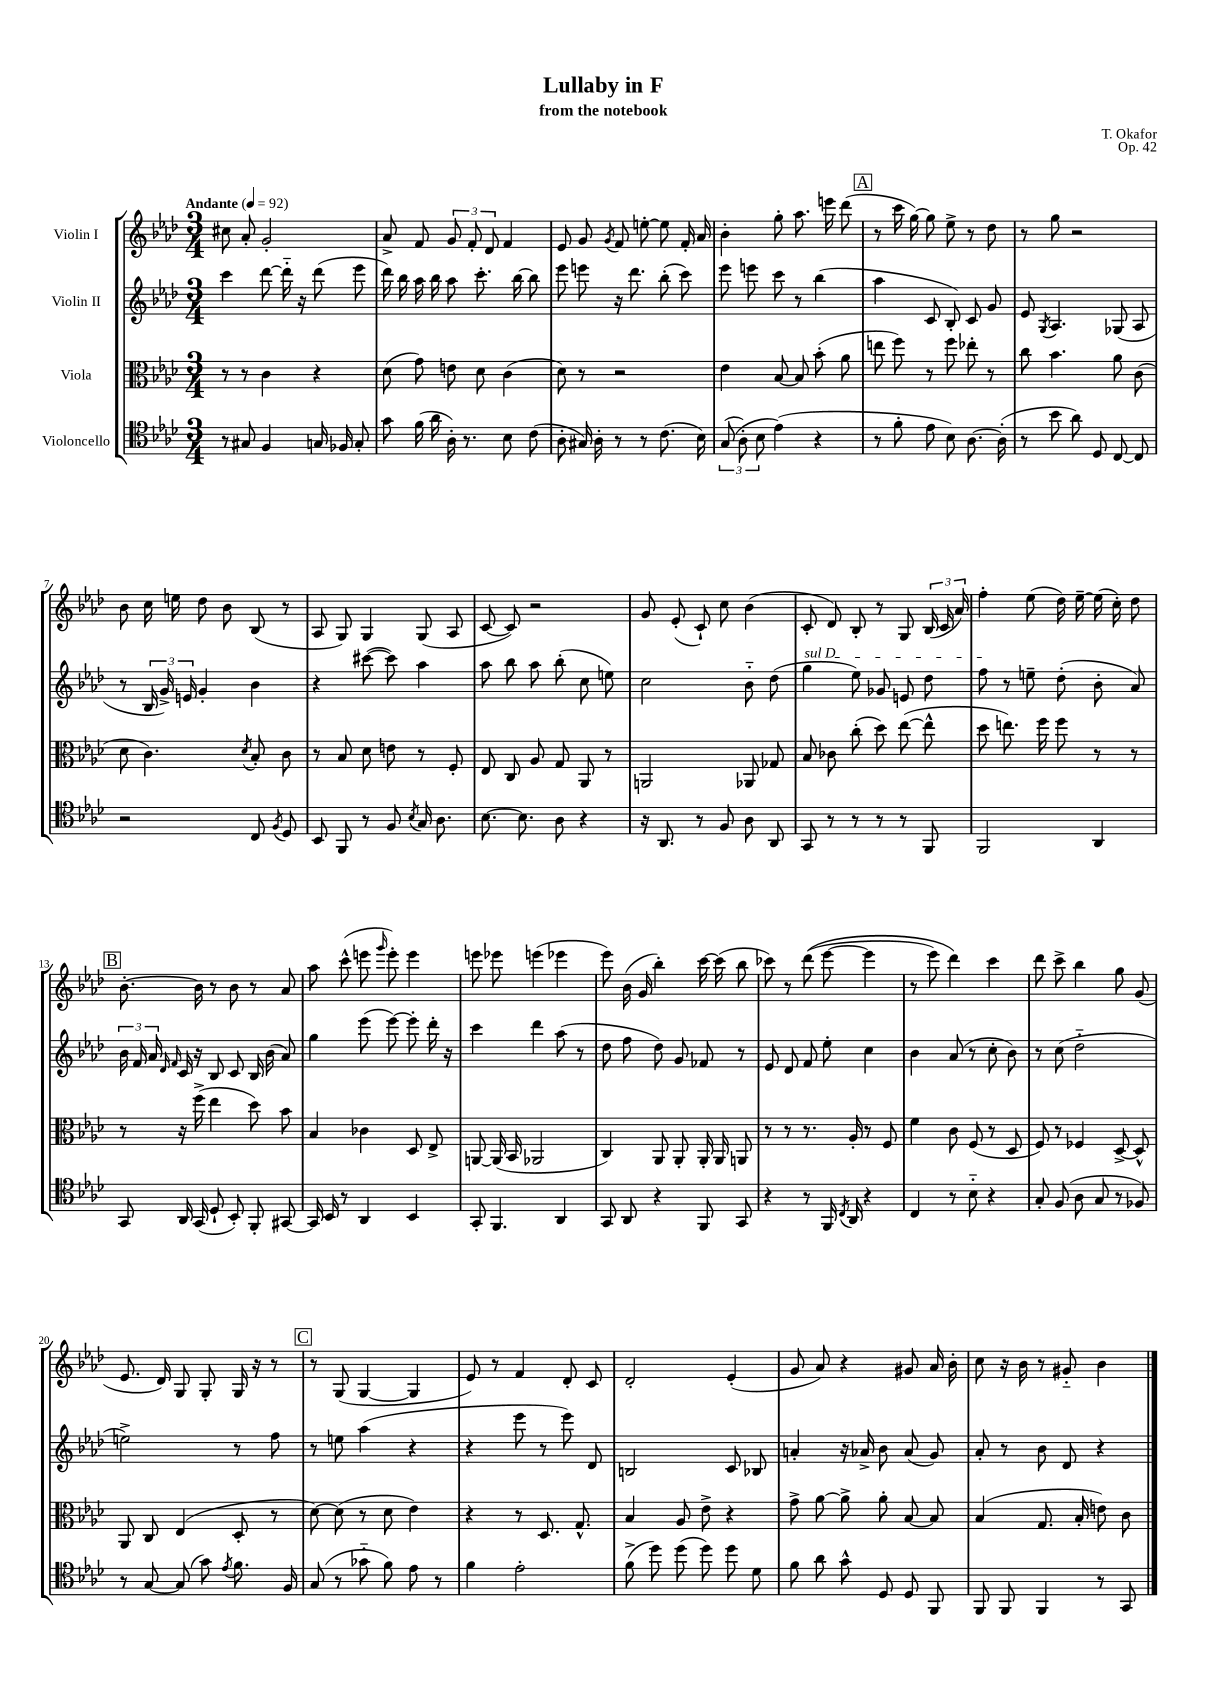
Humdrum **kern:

**kern	**kern	**kern	**kern
*part4	*part3	*part2	*part1
*staff4	*staff3	*staff2	*staff1
*I"Violoncello	*I"Viola	*I"Violin II	*I"Violin I
*clefC4	*clefC3	*clefG2	*clefG2
*k[b-e-a-d-]	*k[b-e-a-d-]	*k[b-e-a-d-]	*k[b-e-a-d-]
*M3/4	*M3/4	*M3/4	*M3/4
*MM92	*MM92	*MM92	*MM92
=1	=1	=1	=1
!	!	!	!LO:TX:a:B:t=Andante
8r	8r	4ccc\	8cc#X\
8G#X/	8r	.	8a-'/
4F/	4c\	[8ddd-\	2g'/
.	.	16ddd-\]	.
.	.	16r	.
16Gn/	4r	(8ddd-\	.
16F-X/	.	.	.
8G'/	.	8eee-\	.
=2	=2	=2	=2
8g\	(8d-\	16ddd-\)	8a-^/
.	.	16bb-\	.
(16f\	8g\)	16aa-\	8f/
16a-\	.	16bb-\	.
16A-'\)	8en\	8aa-\	12g/
8.r	.	.	.
.	.	.	12f'/
.	8d-\	8.ccc'\	.
.	.	.	12d-/
8B-\	(4c\	.	4f/
.	.	[16bb-\	.
(8c\	.	8bb-\]	.
=3	=3	=3	=3
8A-'\	8d-\)	8eee-\	8e-/
16G#X/)	8r	8eeen\	8g/
16A-'\	.	.	.
.	.	.	8qg/
8r	2r	16r	8f/
.	.	8.ddd-\	.
8r	.	.	[8een'\
(8.c\	.	(8bb-'\	8ee\]
.	.	8ccc\)	16f'/
16B-\)	.	.	16a-/
=4	=4	=4	=4
((12G/	4e-\	8eee-\	4b-'\
12A-'\)	.	.	.
.	.	8eeen\	.
12B-\	.	.	.
(4e-\)	[8B-/	8ccc\	8gg'\
.	8B-/]	8r	8.aa-\
4r	(8b-'\	(4bb-\	.
.	.	.	16eeen\
.	8a-\	.	(8ddd-\
!!LO:REH:place=s1:t=A
=5	=5	=5	=5
8r	8een\	4aa-\	8r
8f'\	8ff\)	.	16ccc\
.	.	.	[16gg\)
8e-\	8r	8c/	8gg\]
8B-\)	8ff\	8B-'/)	8ee-^\
[8.A-\	8ee-X'\	8c/	8r
.	8r	8g/	8dd-\
(16A-'\]	.	.	.
=6	=6	=6	=6
8r	8cc\	8e-/	8r
.	.	8qG/	.
8b-\	4.b-\	4.A-/	8gg\
8a-\)	.	.	2r
8D-/	.	.	.
[8C/	8a-\	(8G-X/	.
8C/]	(8c\	8A-/	.
!!LO:LB:g=z
=7	=7	=7	=7
2r	8d-\	8r	8b-\
.	4.c\)	24B-/	16cc\
.	.	24g^/)	.
.	.	.	16een\
.	.	24en/	.
.	.	4g'/	8dd-\
.	.	.	8b-\
.	8qd-/	.	.
8C/	8B-'/	4b-\	(8B-/
8qF/	.	.	.
8D-/	8c\	.	8r
=8	=8	=8	=8
8BB-/	8r	4r	8A-/
8FF/	8B-/	.	8G/)
8r	8d-\	([8ccc#X\	4G/
8F/	8en\	8ccc#\])	.
8qB-/	.	.	.
16G/	8r	4aa-\	(8G/
8.A-\	.	.	.
.	8F'/	.	8A-/
=9	=9	=9	=9
[8.B-\	8E-/	8aa-\	[8c/
.	8C/	8bb-\	8c/])
8.B-\]	.	.	.
.	8A-/	8aa-\	2r
8A-\	8G/	(8bb-'\	.
4r	8AA-/	8cc\	.
.	8r	8een\)	.
=10	=10	=10	=10
16r	2AAn/	2cc\	8g/
8.AA-/	.	.	.
.	.	.	(8e-'/
8r	.	.	8c`/)
8F/	.	.	8cc\
8A-\	8AA-X/	8b-\	(4b-\
8AA-/	8G-X/	(8dd-\	.
=11	=11	=11	=11
!	!	!LO:TX:a:i:t=sul D	!
8GG/	8B-/	4gg\	8c'/
8r	8c-X\	.	8d-/)
8r	(8cc'\	8ee-\)	8B-'/
8r	8dd-\)	8g-X/	8r
8r	([8ee-\	8en/	8G/
8FF/	8ee-^^\]	8dd-\	(24B-/
.	.	.	24c/
.	.	.	24a-/)
=12	=12	=12	=12
2FF/	8dd-\	8ff\	4ff'\
.	8.een\)	8r	.
.	.	8een~\	(8ee-\
.	16ff\	.	.
.	8ff\	(8dd-'\	16dd-\)
.	.	.	[16ee-~\
4AA-/	8r	8b-'\	(16ee-\]
.	.	.	16cc'\)
.	8r	8a-/)	8dd-\
!!LO:LB:g=z
!!LO:REH:place=s1:t=B
=13	=13	=13	=13
8GG/	8r	24b-\	[8.b-'\
.	.	24f/	.
.	.	24a-/	.
.	.	16qqd-/	.
.	.	16qqf/	.
16AA-/	16r	16c/	.
(16GG/	(16ff^\	16r	16b-\]
8D-`/	4ee-\	8B-/	8r
8BB-'/)	.	8c/	8b-\
8FF'/	8dd-\)	16B-/	8r
.	.	(16b-\	.
[8GG#X/	8b-\	8a-/)	8a-/
=14	=14	=14	=14
16GG#/]	4B-/	4gg\	8aa-\
16BB-/	.	.	.
8r	.	.	(8ccc^^\
4AA-/	4c-X\	(8eee-\	8eeen\
.	.	.	16qqggg/
.	.	[8eee-\)	8eee'\)
4BB-/	8D-/	8eee-'\]	4eee\
.	8E-^/	16ddd-'\	.
.	.	16r	.
=15	=15	=15	=15
8GG'/	[8AAn/	4ccc\	8eeen\
4.FF/	(16AA/]	.	8eee-X\
.	16BB-/	.	.
.	2AA-X/	4ddd-\	(4eeen\
4AA-/	.	(8aa-\	4eee-X\
.	.	8r	.
=16	=16	=16	=16
8GG/	4C/)	8dd-\	8eee-\)
8AA-/	.	8ff\	(16b-\
.	.	.	16g/
4r	8AA-/	8dd-\)	4bb-'\)
.	8AA-'/	8g/	.
8FF/	16AA-'/	8f-X/	[16ccc\
.	16AA-/	.	(16ccc\]
8GG/	8AAn/	8r	8bb-\
=17	=17	=17	=17
4r	8r	8e-/	8ccc-X\)
.	8r	8d-/	8r
8r	8.r	8f/	((8ddd-\
16FF/	.	8ee-'\	[8eee-\
8qC/	.	.	.
16AA-/	16A-'/	.	.
4r	8r	4cc\	4eee-\]
.	8F/	.	.
=18	=18	=18	=18
4C/	4f\	4b-\	8r
.	.	.	8eee-\)
8r	8c\	(8a-/	4ddd-\)
8B-\	(8F/	8r	.
4r	8r	8cc'\	4ccc\
.	8D-/	8b-\)	.
=19	=19	=19	=19
8G'/	8F/)	8r	8ddd-\
(8F/	8r	(8cc\	8ccc^\
8A-\	4F-X/	2dd-\	4bb-\
8G/	.	.	.
8r	[8D-^/	.	8gg\
8F-X/)	8D-^^/]	.	(8g/
!!LO:LB:g=z
=20	=20	=20	=20
8r	8AA-/	2een^\)	8.e-/
[8G/	8C/	.	.
.	.	.	16d-/)
(8G/]	(4E-/	.	8G/
8g\)	.	.	8G'/
8qe-/	.	.	.
8.f\	8D-'/	8r	16G/
.	.	.	16r
.	8r	8ff\	8r
16F/	.	.	.
!!LO:REH:place=s1:t=C
=21	=21	=21	=21
(8G/	[8d-\)	8r	8r
8r	(8d-\]	8een\	(8G/
8g-X\	8r	(4aa-\	[4G/
8f\)	8d-\	.	.
8e-\	4e-\)	4r	4G/]
8r	.	.	.
=22	=22	=22	=22
4f\	4r	4r	8e-/)
.	.	.	8r
2e-'\	8r	8eee-\	4f/
.	8.D-/	8r	.
.	.	8eee-\)	8d-'/
.	8.G^^/	.	.
.	.	8d-/	8c/
=23	=23	=23	=23
(8f^\	4B-/	2Bn/	2d-'/
8dd-\)	.	.	.
(8dd-\	8A-/	.	.
8dd-\)	8e-^\	.	.
8dd-\	4r	8c/	(4e-'/
8d-\	.	8B-X/	.
=24	=24	=24	=24
8f\	8g^\	4an'/	8g/
8a-\	[8a-\	.	8a-/)
8g^^\	8a-^\]	16r	4r
.	.	16a-X^/	.
8D-/	8a-'\	8b-\	.
8D-/	[8B-/	(8a-/	8g#X/
8FF/	8B-/]	8g/)	16a-/
.	.	.	16b-'\
=25	=25	=25	=25
8FF/	(4B-/	8a-'/	8cc\
8FF/	.	8r	16r
.	.	.	16b-\
4FF/	8.G/	8b-\	8r
.	.	8d-/	8g#X/
.	16B-'/	.	.
8r	8en\)	4r	4b-\
8GG/	8c\	.	.
==	==	==	==
*-	*-	*-	*-
